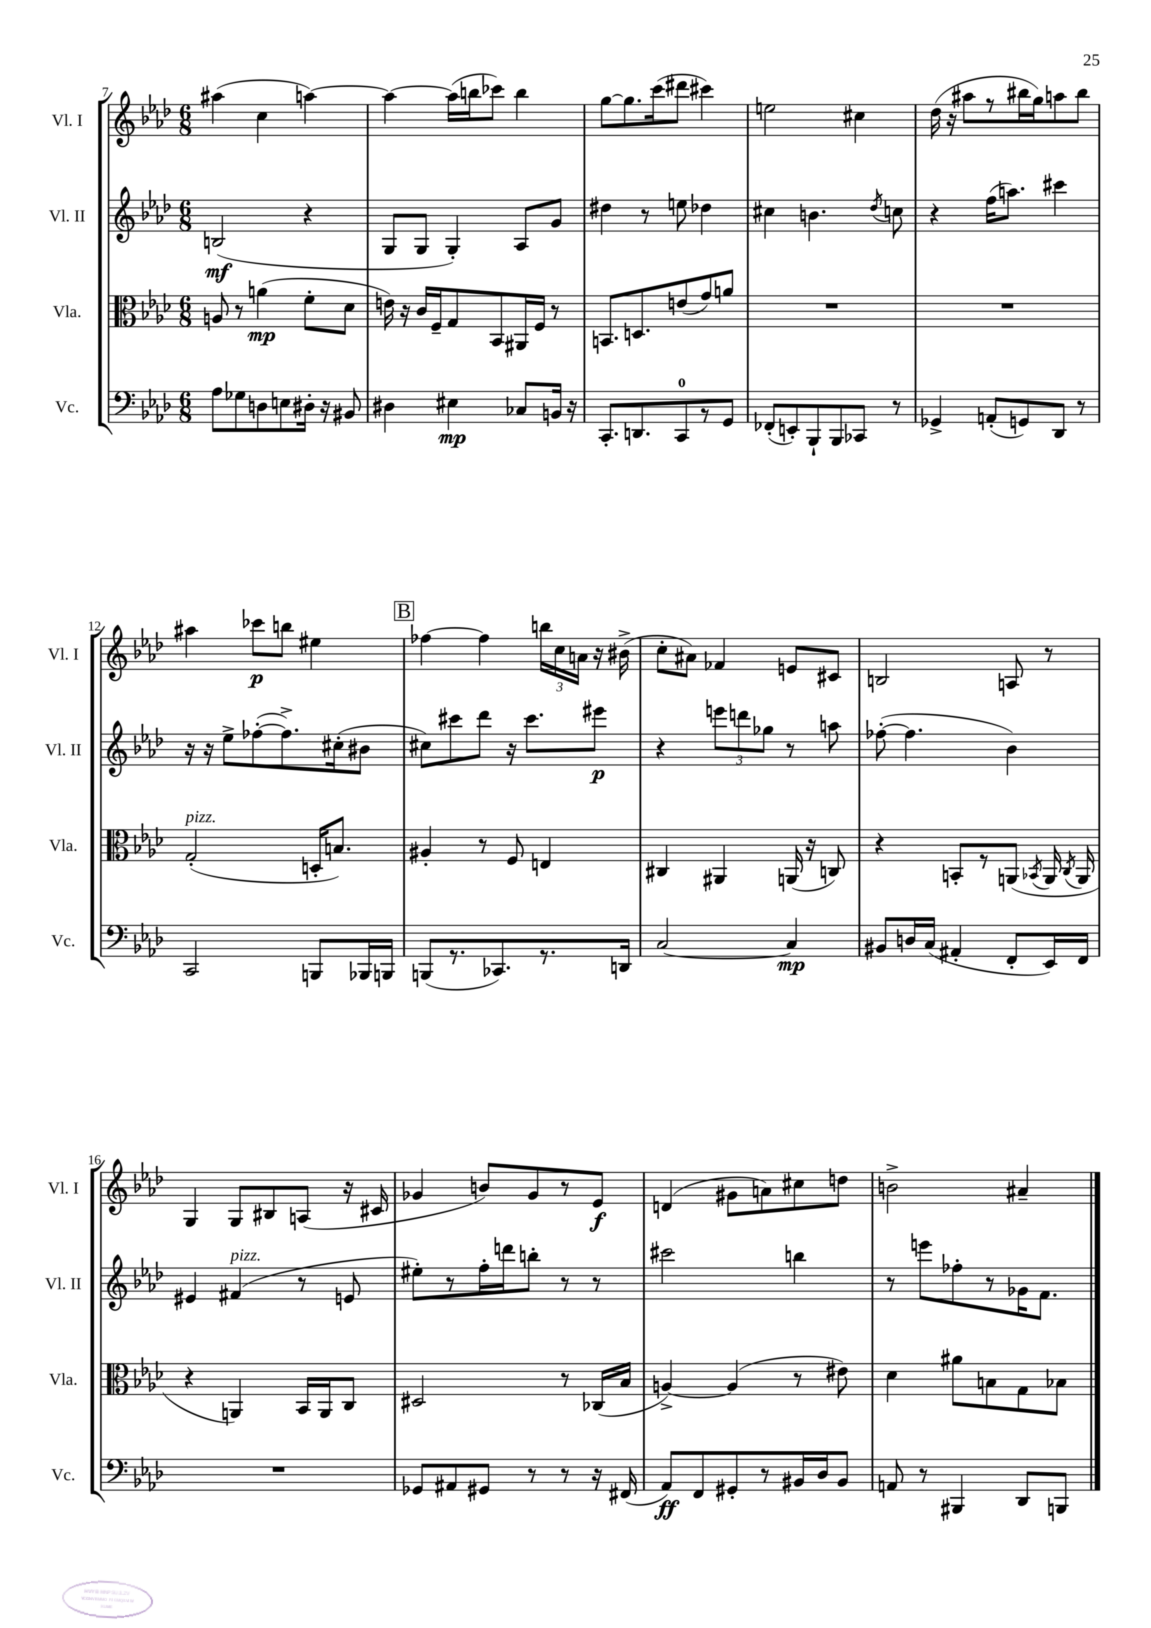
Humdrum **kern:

**kern	**kern	**kern	**kern
*staff4	*staff3	*staff2	*staff1
*clefF4	*clefC3	*clefG2	*clefG2
*k[b-e-a-d-]	*k[b-e-a-d-]	*k[b-e-a-d-]	*k[b-e-a-d-]
*M6/8	*M6/8	*M6/8	*M6/8
8A-\L	8A/	(2B/	(4aa#\
8G-\	8r	.	.
8D\	(4a\	.	4cc\
8E\	.	.	.
16D#'\Jk	8f'\L	4r	[4aa\)
16r	.	.	.
8BB#/	8d-\J	.	.
=	=	=	=
4D#\	16e\)	8G/L	4aa\_
.	16r	.	.
.	16c/LL	8G/J	.
.	16F~/J	.	.
4E#\	8G/	4G'/)	(16aa\]LL
.	.	.	16bb\J
.	8BB-/	.	8ccc-\J)
8C-/L	16AA#/L	8A-/L	4bb\
.	16F/JJ	.	.
16BB/Jk	8r	8g/J	.
16r	.	.	.
=	=	=	=
8.CC'/L	8.BB/L	4dd#\	[8gg\L
.	.	.	8.gg\]
8.DD/	8.D/	.	.
.	.	8r	.
.	.	.	(16ccc\k
8CC/	(8e/	8ee\	8ddd#\J
8r	8g/)	4dd-\	4ccc#\)
8GG/J	8a/J	.	.
=	=	=	=
(8FF-'/L	2.r	4cc#\	2ee\
8EE'/)	.	.	.
8BBB-`/	.	4.b\	.
8BBB-/	.	.	.
8CC-/J	.	.	4cc#\
.	.	8qdd-/	.
8r	.	8cc\	.
=	=	=	=
4GG-^/	2.r	4r	(16dd-\
.	.	.	16r
.	.	.	8aa#\L
(8AA'/L	.	(16ff\LK	8r
.	.	8.aa\J)	.
8GG/)	.	.	16bb#\L
.	.	.	16gg\J)
8DD-/J	.	4ccc#\	8aa\
8r	.	.	8bb#\J
=	=	=	=
2CC/	(2G'/	16r	4aa#\
.	.	16r	.
.	.	8ee-^\L	.
.	.	([8ff-'\	8ccc-\L
.	.	8.ff-^\])	8bb\J
8BBB/L	16D'/LK	.	4ee#\
.	8.B/J)	(16cc#'\k	.
16BBB-/L	.	8b#\J	.
16BBB/JJ	.	.	.
=	=	=	=
(8BBB/L	4A#'/	8cc#\L)	[4ff-\
8.r	.	8ccc#\	.
.	8r	8ddd-\J	4ff-\]
8.CC-/)	.	.	.
.	8F/	16r	.
.	.	8.ccc#\L	.
8.r	4E/	.	24bb\LL
.	.	.	24cc\
.	.	.	24a\JJ
.	.	8eee#\J	16r
16DD/Jk	.	.	(16b#^\
=	=	=	=
[2C/	4C#/	4r	8cc'\L
.	.	.	8a#\J)
.	4AA#/	12eee\L	4f-/
.	.	12ddd\	.
.	.	12gg-\J	.
4C/]	(16AA/	8r	8e/L
.	16r	.	.
.	8C/)	8aa\	8c#/J
=	=	=	=
8BB#/L	4r	([8ff-'\	2B/
16D/L	.	4.ff-\]	.
(16C/JJ	.	.	.
4AA#'/	8BB'/L	.	.
.	8r	.	.
8FF'/L	(8AA/J	4b-\)	8A/
.	8qBB-/	.	.
16EE-/L)	16AA/	.	8r
.	8qC/	.	.
16FF/JJ	16AA/	.	.
=	=	=	=
2.r	4r	4e#/	4G/
.	4AA/)	(4f#/	8G/L
.	.	.	8B#/
.	16BB-/LL	8r	(8A/J
.	16AA/J	.	.
.	8C/J	8e/	16r
.	.	.	16c#/
=	=	=	=
8GG-/L	2D#/	8ee#'\L)	4g-/
8AA#/	.	8r	.
8GG#/J	.	16ff'\L	8b/L)
.	.	16ddd\J	.
8r	.	8bb'\J	8g-/
8r	8r	8r	8r
16r	(16C-/LL	8r	8e-/J
(16FF#/	16B-/JJ	.	.
=	=	=	=
8AA-/L)	[4A^/)	2ccc#\	(4d/
8FF/	.	.	.
8GG#'/	(4A/]	.	8g#\L
8r	.	.	8a\)
16BB#/L	8r	4bb\	8cc#\
16D-/J	.	.	.
8BB#/J	8e#\)	.	8dd\J
=	=	=	=
8AA/	4d-\	8r	2b^\
8r	.	8eee\L	.
4BBB#/	8a#\L	8ff-'\	.
.	8B\	8r	.
8DD-/L	8G\	16g-\K	4a#~/
.	.	8.f\J	.
8BBB/J	8B-\J	.	.
==	==	==	==
*-	*-	*-	*-
